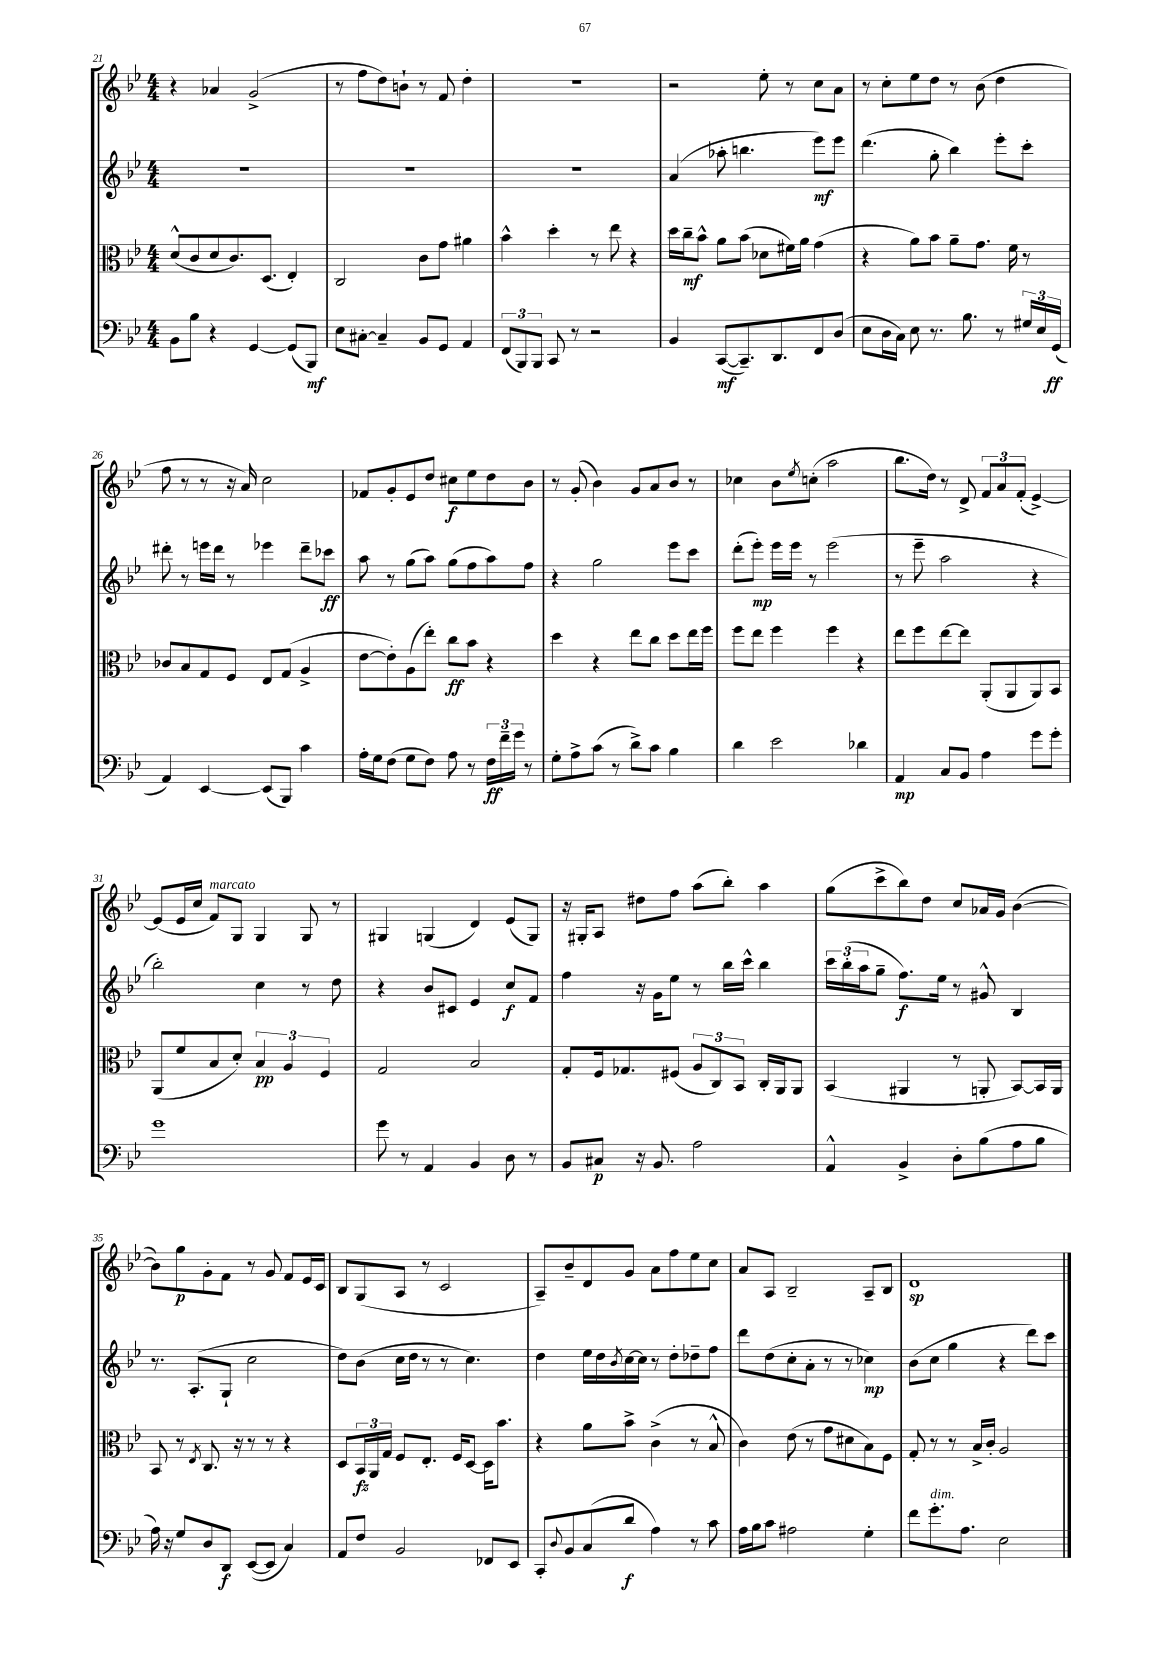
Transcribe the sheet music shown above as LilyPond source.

<<
\new StaffGroup <<
\new Staff = "s0" {
    \clef treble \key bes \major \numericTimeSignature \time 4/4
    r4 aes'4 g'2->( |
    r8 f''8 d''8) b'8-! r8 f'8 d''4-. |
    R1 |
    r2 ees''8-. r8 c''8 a'8 |
    r8 c''8-. ees''8 d''8 r8 bes'8( d''4 |
    f''8 r8 r8 r16 a'16) c''2 |
    fes'8 g'8-. ees'8 d''8 cis''8\f ees''8 d''8 bes'8 |
    r8 g'8-.( bes'4) g'8 a'8 bes'8 r8 |
    ces''4 bes'8 \acciaccatura { ees''8 } c''8-.( a''2 |
    bes''8. d''16) r8 d'8-> \tuplet 3/2 { f'8 a'8 f'8-.( } ees'4~->) |
    ees'8( ees'16 c''16 f'8^\markup { \italic "marcato" }) g8 g4 g8 r8 |
    gis4 g4( d'4) ees'8( g8) |
    r16 gis16-. a8 dis''8 f''8 a''8( bes''8-.) a''4 |
    g''8( c'''8-> bes''8) d''8 c''8 aes'16 g'16 bes'4~( |
    bes'8) g''8\p g'8-. f'8 r8 g'8 f'8 ees'16 c'16 |
    bes8 g8( a8 r8 c'2 |
    a8--) bes'8-- d'8 g'8 a'8 f''8 ees''8 c''8 |
    a'8 a8 bes2-- a8-- bes8 |
    d'1\sp \bar "|." |
}
\new Staff = "s1" {
    \clef treble \key bes \major \numericTimeSignature \time 4/4
    R1 |
    R1 |
    R1 |
    a'4( aes''8-. b''4. ees'''8\mf) ees'''8 |
    d'''4.( g''8-. bes''4) ees'''8-. c'''8-. |
    dis'''8-. r8 e'''16 dis'''16 r8 ees'''4 dis'''8-- ces'''8\ff |
    a''8 r8 g''8( a''8) g''8( f''8 a''8) f''8 |
    r4 g''2 ees'''8 c'''8 |
    d'''8-.( ees'''8-.\mp) ees'''16 ees'''16 r8 ees'''2( |
    r8 ees'''8-- a''2 r4 |
    bes''2-.) c''4 r8 d''8 |
    r4 bes'8 cis'8 ees'4 c''8\f f'8 |
    f''4 r16 g'16 ees''8 r8 bes''16 c'''16-^ bes''4 |
    \tuplet 3/2 { c'''16 bes''16-.( a''16 } g''8-- f''8.\f) ees''16 r8 gis'8-^ bes4 |
    r8. a8.-.( g8-! c''2 |
    d''8) bes'8( c''16 d''16 r8 r8 c''4.) |
    d''4 ees''16 d''16 \acciaccatura { bes'8 } c''16~ c''16 r8 d''8-. des''8-- f''8 |
    d'''8 d''8( c''8-. a'8-. r8 r8 ces''4\mp) |
    bes'8( c''8 g''4 r4 d'''8) c'''8 \bar "|." |
}
\new Staff = "s2" {
    \clef alto \key bes \major \numericTimeSignature \time 4/4
    d'8-^( c'8 d'8 c'8.) d8.( ees4-.) |
    c2 c'8 g'8 ais'4 |
    bes'4-^ d''4-. r8 ees''8 r4 |
    d''16 c''16--\mf bes'8-^ a'8 bes'8( des'8 fis'16) a'16 g'4( |
    r4 a'8) bes'8 a'8-- g'8. f'16 r8 |
    ces'8 bes8 g8 f8 ees8 g8( a4-> |
    ees'8~ ees'8-.) a8( ees''8-.) c''8\ff bes'8 r4 |
    d''4 r4 ees''8 c''8 d''8 ees''16 f''16 |
    f''8 ees''8 f''4 f''4 r4 |
    ees''8 f''8 ees''8~ ees''8 a,8-.( a,8 a,8) bes,8 |
    a,8( f'8 bes8 d'8-.) \tuplet 3/2 { bes4\pp a4 f4 } |
    g2 bes2 |
    g8-. f16 ges8. fis8( \tuplet 3/2 { a8 c8) bes,8 } c16-. a,16 a,8 |
    bes,4( ais,4 r8 a,8-. bes,8~) bes,16 a,16 |
    bes,8 r8 \acciaccatura { ees8 } c8. r16 r8 r8 r4 |
    d8 \tuplet 3/2 { bes,16\fz a,16 g16 } f8 ees8.-. f16 d8~ d16 bes'8. |
    r4 a'8 bes'8-> c'4->( r8 bes8-^ |
    c'4) ees'8( r8 g'8 dis'8 bes8) f8 |
    g8-. r8 r8 bes16-> c'16-. a2 \bar "|." |
}
\new Staff = "s3" {
    \clef bass \key bes \major \numericTimeSignature \time 4/4
    bes,8 bes8 r4 g,4~ g,8( bes,,8\mf) |
    ees8 cis8~-. cis4-- bes,8 g,8 a,4 |
    \tuplet 3/2 { f,8( bes,,8) bes,,8 } c,8 r8 r2 |
    bes,4 c,8~\mf( c,8.--) d,8. f,8 d8( |
    ees8 d16 c16) ees8 r8. bes8. r8 \tuplet 3/2 { gis16 ees16 g,16\ff( } |
    a,4) ees,4~ ees,8( bes,,8) c'4 |
    a16-. g16 f8( g8 f8) a8 r8 \tuplet 3/2 { f16\ff f'16-- g'16 } r8 |
    g8-. a8-> c'8( r8 d'8->) c'8 bes4 |
    d'4 ees'2 des'4 |
    a,4\mp c8 bes,8 a4 g'8 g'8-. |
    g'1 |
    g'8 r8 a,4 bes,4 d8 r8 |
    bes,8 cis8\p r16 bes,8. a2 |
    a,4-^ bes,4-> d8-. bes8( a8 bes8 |
    a16) r16 g8 d8 d,8\f ees,8~( ees,8 c4) |
    a,8 f8 bes,2 fes,8 ees,8 |
    c,8-. \appoggiatura { d8 } bes,8 c8( d'8\f a4) r8 c'8 |
    a16 bes16 c'8 ais2 g4-. |
    f'8 g'8.-.^\markup { \italic "dim." } a8. ees2 \bar "|." |
}
>>
>>
\layout { \context { \Score currentBarNumber = #21 } }
